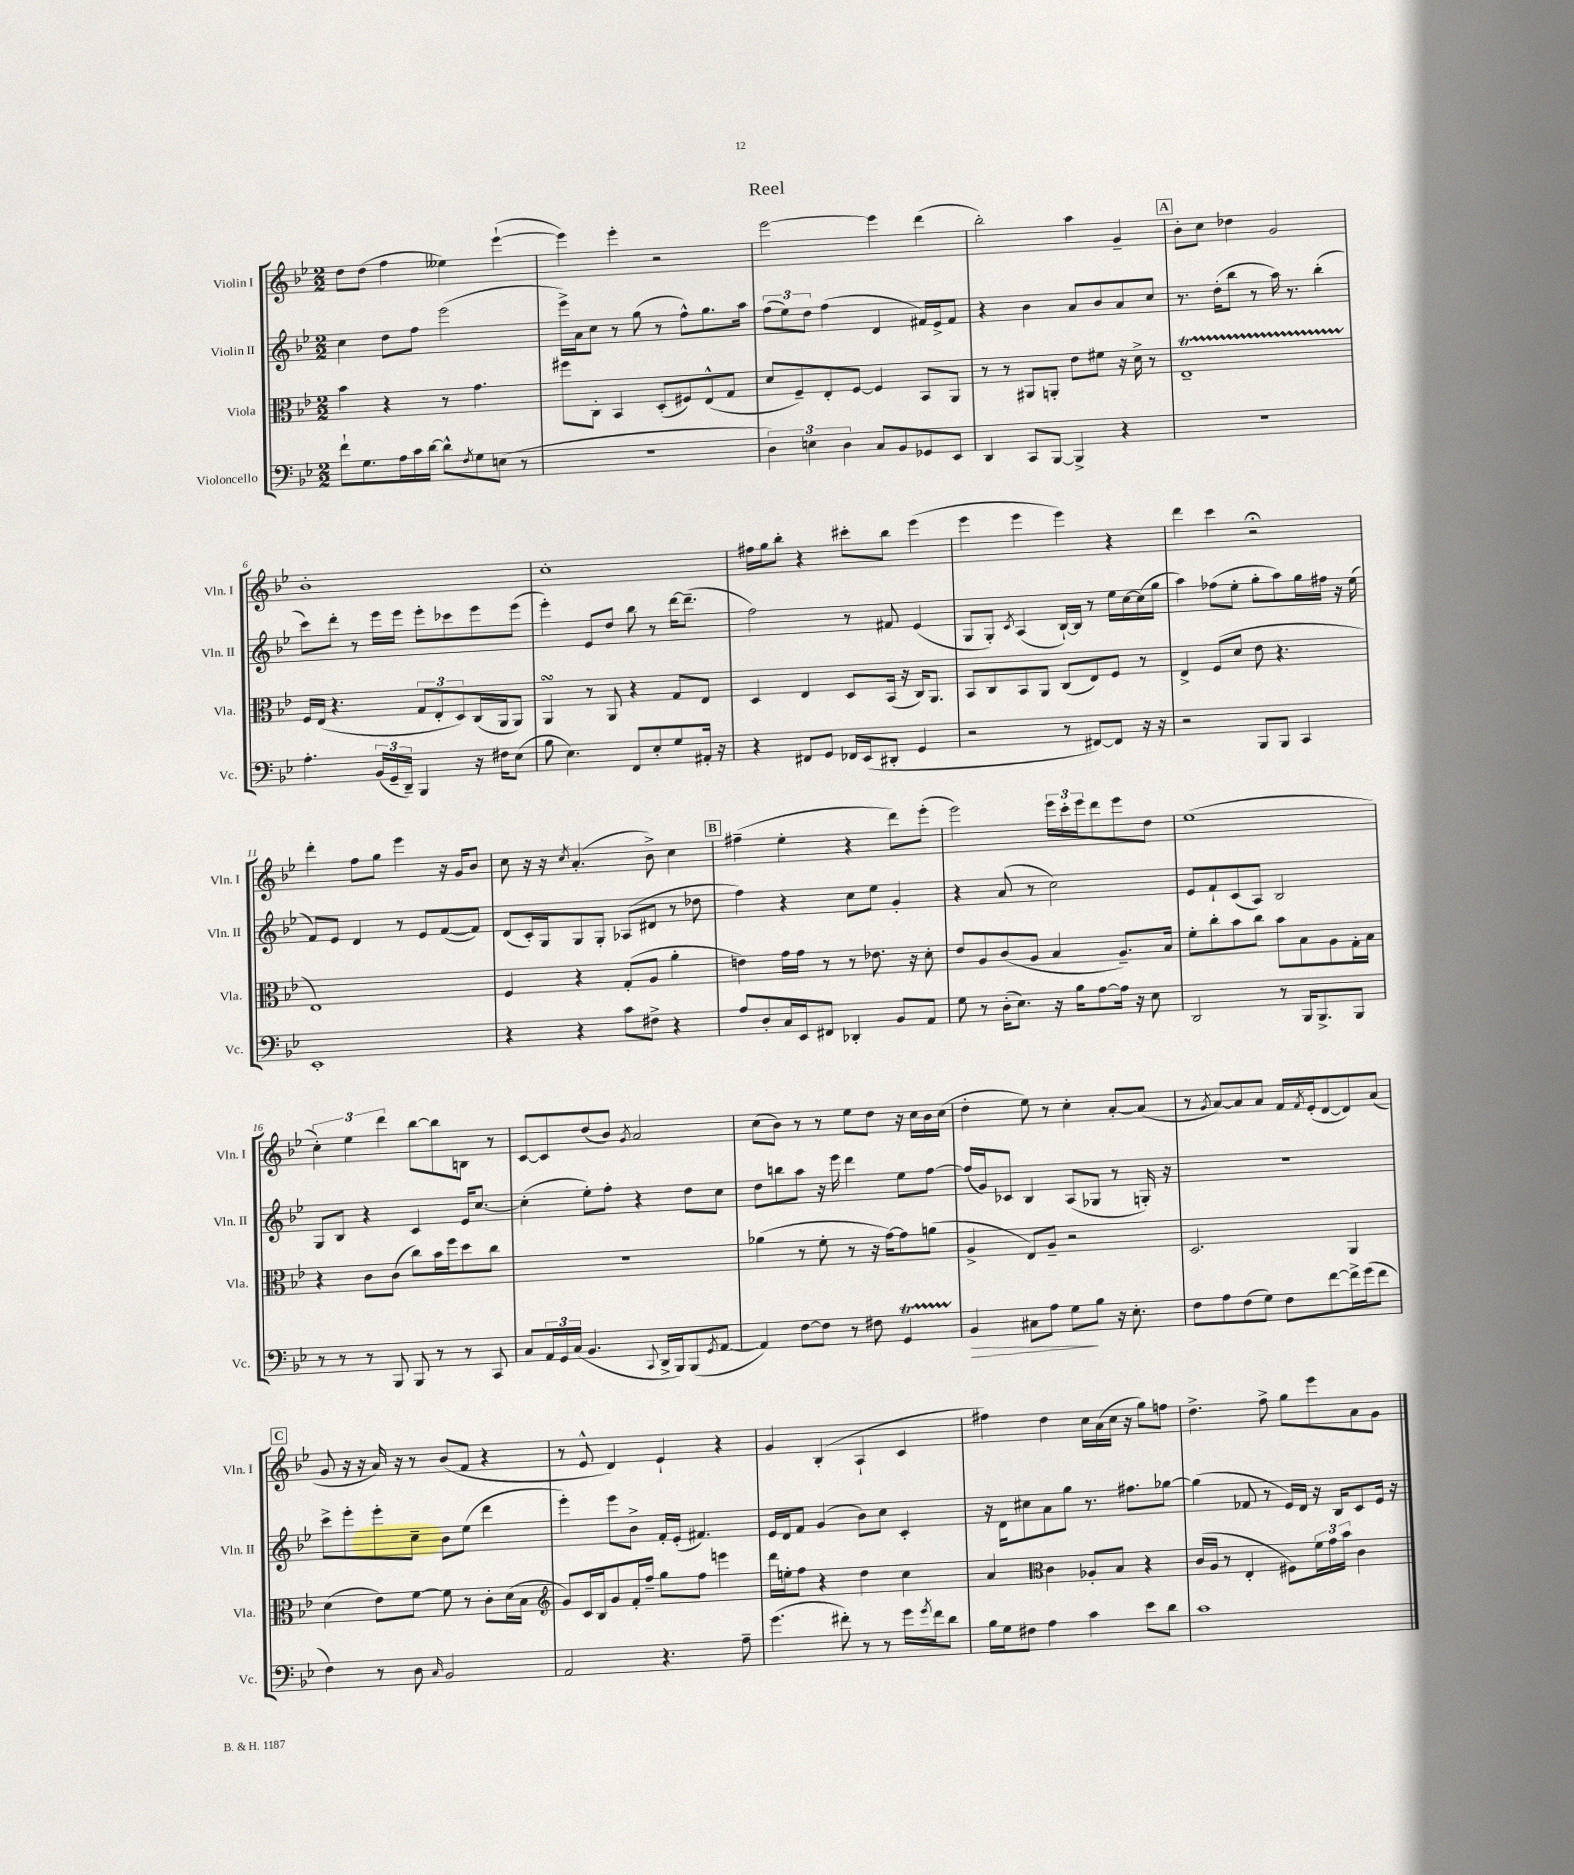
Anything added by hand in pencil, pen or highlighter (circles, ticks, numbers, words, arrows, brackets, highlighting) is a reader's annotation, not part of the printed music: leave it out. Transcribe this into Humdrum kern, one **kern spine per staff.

**kern	**kern	**kern	**kern
*staff4	*staff3	*staff2	*staff1
*clefF4	*clefC3	*clefG2	*clefG2
*k[b-e-]	*k[b-e-]	*k[b-e-]	*k[b-e-]
*M2/2	*M2/2	*M2/2	*M2/2
8f`	4b-	4cc	8dd
8.G	.	.	(8dd
.	4r	8dd	4ff
16A	.	.	.
16c	.	8ff	.
[16d	.	.	.
8d^^]	8r	(2eee-	4ee--)
8qF	.	.	.
8G	4.g	.	.
(8E	.	.	([4eee-`
8r	.	.	.
=	=	=	=
1r	8ff#	16eee-^)	4eee-])
.	.	16a	.
.	8C'	8cc	.
.	4BB-	8r	4eee-'
.	.	(8gg	.
.	(8D'	8r	2r
.	8F#)	8ff^^)	.
.	(8E-^^	8.gg	.
.	8G	.	.
.	.	16aa	.
=	=	=	=
6D)	8d	(12ff	[2eee-
.	.	12ee-)	.
.	8F~)	.	.
6E	.	12dd	.
.	8E-'	(4ff	.
6D	.	.	.
.	[8F	.	.
8C	4F]	4d	4eee-]
8BB-	.	.	.
8GG-	8BB-	16f#)	(4ddd
.	.	16e-^	.
8EE-	8AA	8f#	.
=	=	=	=
4DD	8r	4r	2bb-')
.	8r	.	.
8CC	8AA#	4b-	.
[8BBB-	8AA'	.	.
4BBB-^]	8e-	8a	4aa
.	8f#	8b-	.
4r	16r	8a	4g~
.	16d^	.	.
.	8r	8cc	.
=	=	=	=
1r	1E-~	8.r	8b-'
.	.	.	8cc
.	.	(16dd'	.
.	.	8bb-	4dd-
.	.	8r	.
.	.	16aa)	2g
.	.	8.r	.
.	.	(4bb-'	.
=	=	=	=
4.A'	16F	8ccc)	1b-'
.	(16E-	.	.
.	4.r	8ddd'	.
.	.	8r	.
(24BB-	.	16eee-	.
24GG~	.	.	.
.	.	16eee-	.
24DD~)	.	.	.
4BBB-	12G	8eee-'	.
.	12E-'	.	.
.	.	8ccc-	.
.	12D)	.	.
16r	(16C	8eee-	.
16F#	16AA	.	.
(8E-	8AA)	(8eee-	.
=	=	=	=
8B-	4AA	4eee-')	1cc'
4.E-)	.	.	.
.	8r	8e-	.
.	8AA	8dd	.
8FF	4r	8bb-	.
8E-'	.	8r	.
8G	8G	[16ddd	.
.	.	(8.ddd~]	.
16AA#'	8E-	.	.
16r	.	.	.
=	=	=	=
4r	4D	2ff)	16ff#
.	.	.	16gg
.	.	.	8bb-'
8FF#	4E-	.	4r
8GG	.	.	.
16FF-	8D	8r	8ccc#'
(16EE-	.	.	.
8DD#'	(16BB-	8f#	8bb-
.	16r	.	.
4GG	16C)	(4e-	(4eee-
.	8.AA	.	.
=	=	=	=
2r	8BB-	8G	4eee-
.	8C	8G')	.
.	.	8qc	.
.	8BB-	(4A	4eee-
.	8AA	.	.
8r	(8C	[16B-`)	4eee-)
.	.	16B-]	.
[8FF#)	8E-)	8r	.
8FF#]	8F	16ee-	4r
.	.	[16cc	.
16r	8r	(16cc]	.
16r	.	16gg	.
=	=	=	=
2r	4E-^	4aa)	4ddd
.	(8F	(8ff-	4ccc
.	8d	8ee-'	.
8BBB-	8e-	8gg'	2r;
8BBB-	4.r	8aa)	.
4CC	.	16gg	.
.	.	16ff#	.
.	.	16r	.
.	.	(16ee-	.
=	=	=	=
1EE-'	1E-)	8f)	4ddd'
.	.	8e-	.
.	.	4d	8ff
.	.	.	8gg
.	.	8r	4eee-
.	.	8e-	.
.	.	([8f	16r
.	.	.	16g
.	.	8f])	8b-
=	=	=	=
4r	4F	(8d	8cc
.	.	16c')	16r
.	.	16G	16r
.	.	.	8qcc
4r	4r	8G	(4.a'
.	.	8G'	.
8c	(8G'	(8A-	.
8F#^	8A	8d#	8b-^)
4r	4a'	8r	4cc
.	.	8dd-	.
=	=	=	=
8A	4e)	4ff)	(4ff#~
8D'	.	.	.
16C	16g	4r	4ee-'
16EE-	16g	.	.
8FF#	8r	.	.
4DD-'	8r	8cc	4r
.	8.e-	8ee-	.
8BB-	.	4g'	8ddd)
.	16r	.	.
8AA	8d'	.	(8eee-'
=	=	=	=
8G	8e-	4r	2eee-)
8r	8A	.	.
(16D'	(8c	(8a	.
8.E-)	.	.	.
.	8A	8r	.
16r	4B-	2cc)	24eee-
.	.	.	24ccc'
16B-	.	.	.
.	.	.	24eee-
[8A	.	.	8ddd
16A]	8.A~)	.	8eee-
16r	.	.	.
8E-	.	.	8dd
.	16B-	.	.
=	=	=	=
2DD	8f'	8e-	(1ee-
.	8cc'	8f`	.
.	8b-	(8c	.
.	8cc	8A)	.
8r	8b-	2B-	.
16BBB-	8B-	.	.
8.BBB-^	.	.	.
.	8A	.	.
8BBB-	16G'	.	.
.	16B-	.	.
=	=	=	=
8r	4r	8G	6cc')
8r	.	8B-	.
.	.	.	6ee-
8r	8c	4r	.
.	.	.	6ddd
8BBB-	(8c	.	.
8BBB-	8cc)	4c	[8bb-
8r	16b-	.	8bb-]
.	16ff	.	.
8r	8dd	16e-	8B
.	.	[8.cc	.
8CC	8cc	.	8r
=	=	=	=
8C	1r	(4cc']	[8c
24AA	.	.	8c]
24GG	.	.	.
(24C	.	.	.
4.BB-	.	8ee-')	(8dd
.	.	8ff'	8b-)
.	.	.	8qg
.	.	4r	2a
8qqCC	.	.	.
16DD^	.	.	.
16BBB-)	.	.	.
(8BBB-	.	8dd	.
8qGG	.	.	.
[8AA	.	8cc	.
=	=	=	=
4AA])	(4a-	8dd	(8cc
.	.	8bb	8b-)
[8F	8r	8aa	8r
8F]	8f'	16r	8r
.	.	16eee-	.
8r	8r	4ddd	8ee-
8F#	16r	.	8dd
.	[16g)	.	.
4GG	8g]	8ee-	16r
.	.	.	16cc
.	(8a	[8ff	16b-
.	.	.	(16cc
=	=	=	=
4BB-	4A^	(16ff]	4dd'
.	.	16g)	.
.	.	8c-	.
8C#	8E-)	4B-	8ee-)
8A	8A~	.	8r
8G	2r	(8A	4cc'
8B-	.	8G-	.
16r	.	8r	[8a'
8.E-'	.	.	.
.	.	16G')	(8a]
.	.	16r	.
=	=	=	=
8F	2.D	1r	8r
.	.	.	8qg
8A	.	.	[8a)
(8F	.	.	8a]
8G)	.	.	8a
8F	.	.	16f
.	.	.	8qf
.	.	.	(16e-'
[8f	.	.	[8d
16f^]	4AA	.	8d])
(16g	.	.	.
8f	.	.	(8a
=	=	=	=
4F)	(4d	8ccc^	8g
.	.	8eee-'	16r
.	.	.	16r
8r	8e-)	8eee-'	16a)
.	.	.	16r
8D	[8f	8cc~	8r
16qqC	.	.	.
2BB-	8f]	8b-	(8b-
.	8r	(8ee-	8f
.	8c'	4ddd	4r
.	(16d	.	.
.	16B-	.	.
=	=	=	=
*	*clefG2	*	*
2AA	8g)	4eee-')	8r
.	16c	.	8e-^^
.	16B-	.	.
.	8g	8eee-	4d)
.	16f'	8b-^	.
.	16ff~	.	.
4.r	8gg	16f'	4e-`
.	.	(16e-'	.
.	8ff	4.f#)	.
.	4eee	.	4r
8A~	.	.	.
=	=	=	=
(4.g	16ddd	16e-	4g
.	16ee'	16d	.
.	8ff	8f	.
.	4r	(4g	(4B-'
8f#')	.	.	.
8r	4dd	8b-)	4A`
8r	.	8cc	.
16g	4cc	4c'	4c
8qg	.	.	.
16f#	.	.	.
8d	.	.	.
=	=	=	=
16B-	4a	16r	4ff#)
16G	.	16d	.
8F#	.	8cc#	.
*	*clefC3	*	*
4A	4c	8a	4dd
.	.	8gg	.
4c	8A-'	8.r	16cc
.	.	.	(16a
.	8B-	.	16cc
.	.	8.ff#	16r
8e-	4r	.	8gg)
8d	.	[8gg-	8ff
=	=	=	=
1c	(16c	(4gg-]	4.dd^
.	16A	.	.
.	8r	.	.
.	4E-'	8f-	.
.	.	8r	8ff^
.	8F#)	16e-)	8gg
.	.	16d	.
.	24f	16r	8eee-
.	24g	.	.
.	.	16B-	.
.	24b-	.	.
.	4c	8c	8a
.	.	16e-	8g
.	.	16r	.
==	==	==	==
*-	*-	*-	*-
